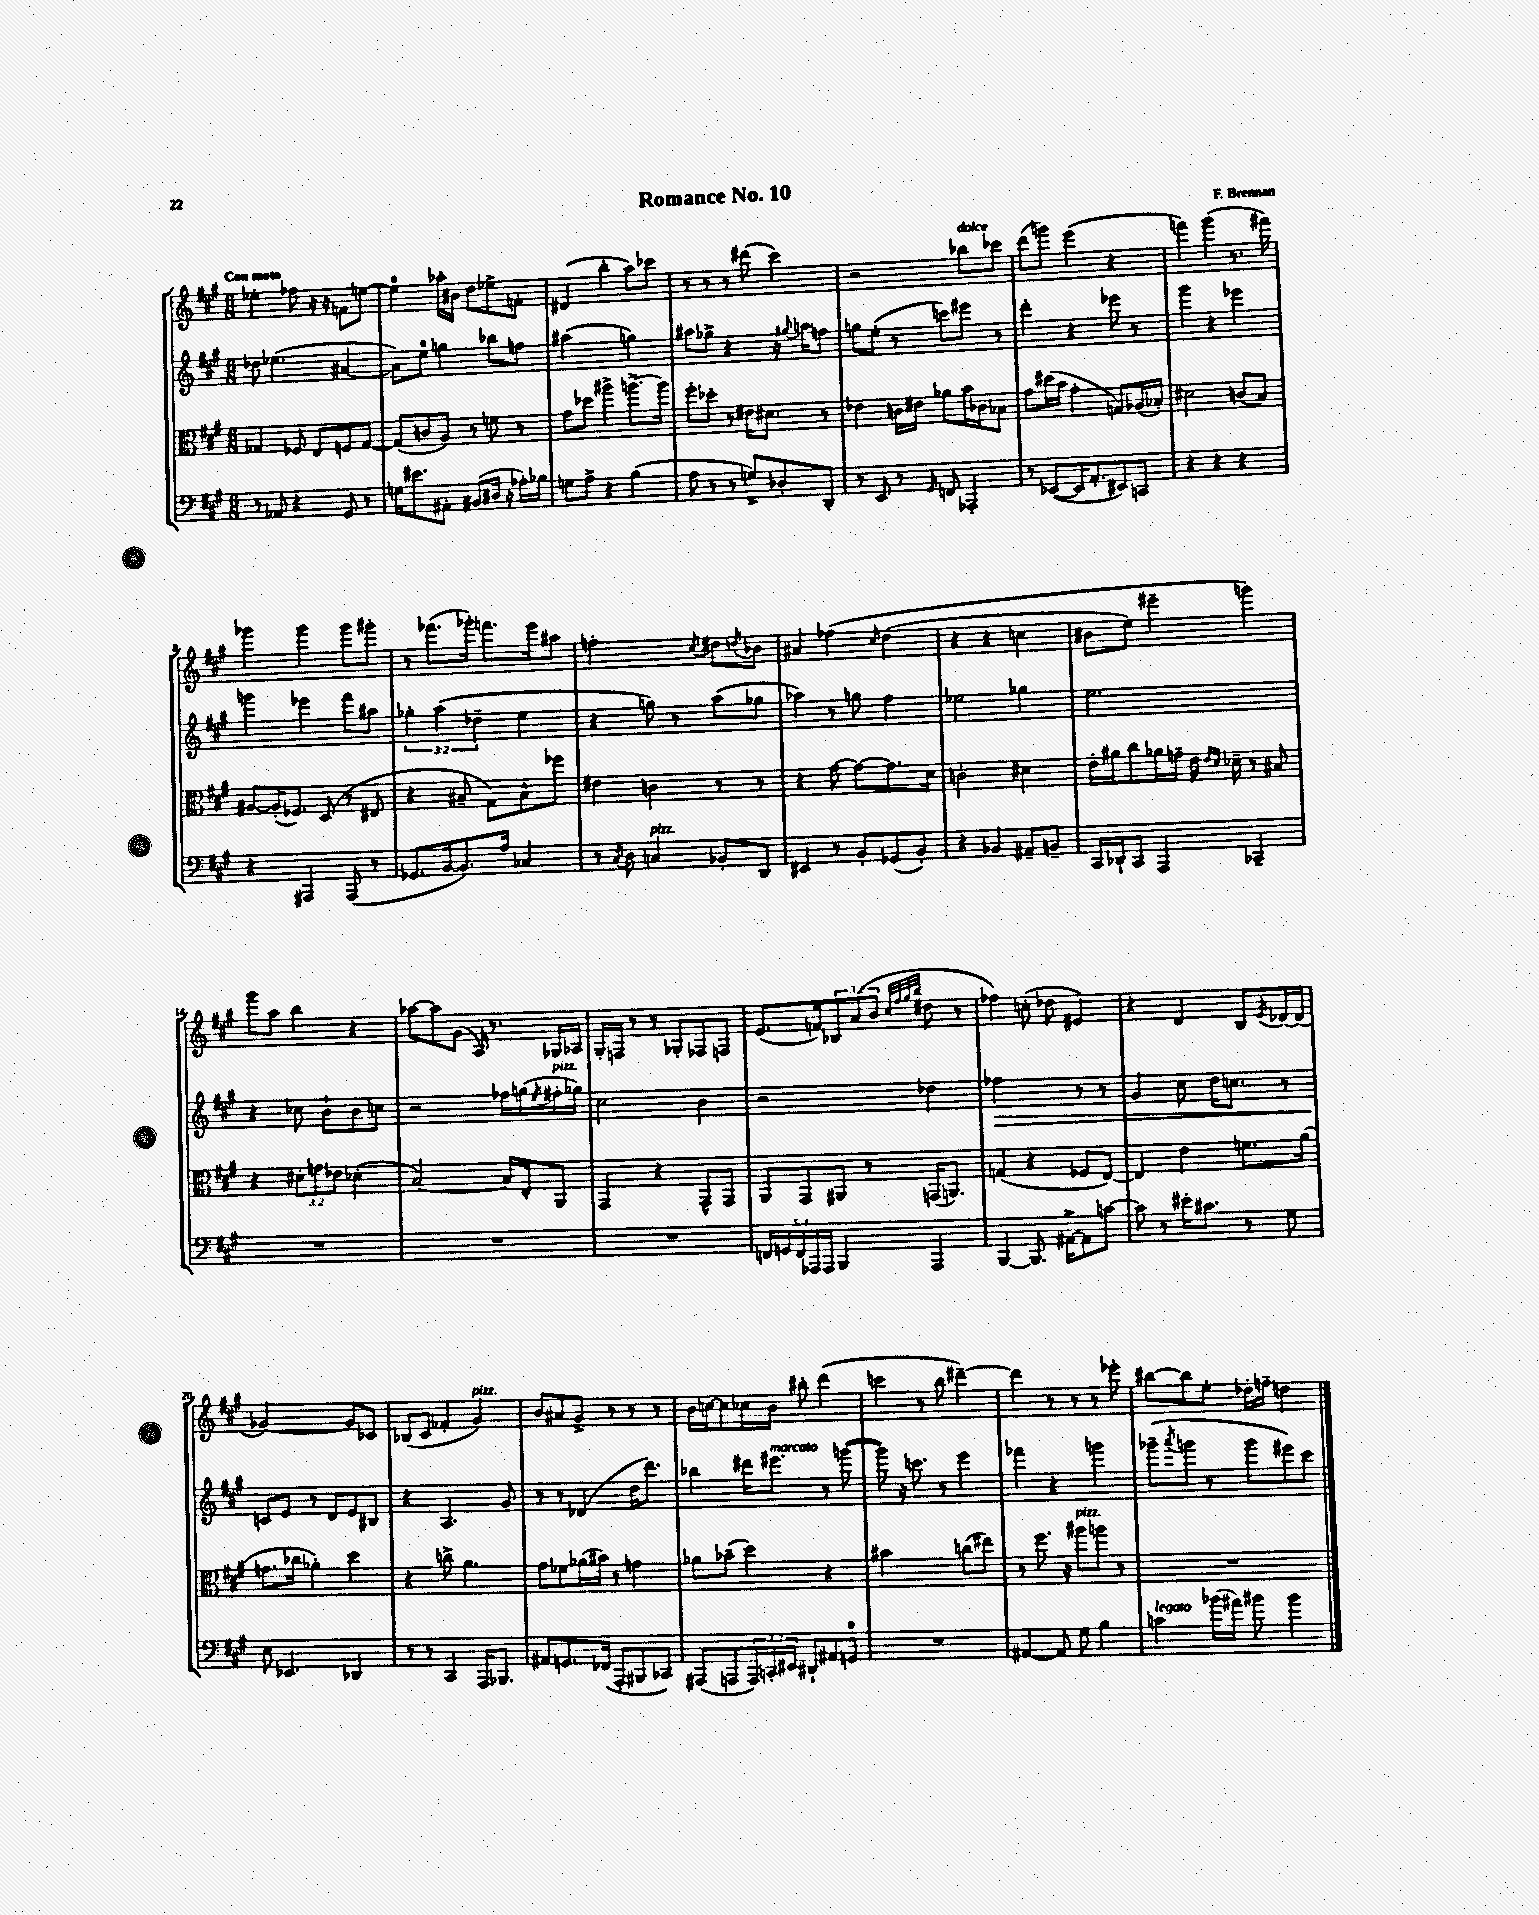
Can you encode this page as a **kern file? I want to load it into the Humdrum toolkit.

**kern	**kern	**kern	**dynam	**kern
*part4	*part3	*part2	*part2	*part1
*staff4	*staff3	*staff2	*staff2	*staff1
*clefF4	*clefC3	*clefG2	*	*clefG2
*k[f#c#g#]	*k[f#c#g#]	*k[f#c#g#]	*	*k[f#c#g#]
*M6/8	*M6/8	*M6/8	*	*M6/8
=1	=1	=1	=1	=1
!	!	!	!	!LO:TX:a:B:t=Con moto
8r	4G-X/	8dd-X\	.	4ee-X'\
8AA-X/	.	(4.ee-X\	.	.
4r	8F-X/	.	.	8ff-X\
.	8E/L	.	.	16r
.	.	.	.	16r
8GG#/	8Fn/	[4a#X/	.	8fn\L
8r	[8G-/J	.	.	[8een\J
=2	=2	=2	=2	=2
16Gn\KL	(8G-/L]	8a#\L])	.	4ee\]
8.e#X\	.	.	.	.
.	8cn/	8ee\J	.	.
8AA#X'\J	8A/J)	4ggn\	.	16aa-X'\LL
.	.	.	.	16b#X\JJ
(8BB#X/L	8r	.	.	8dd\L
16D#X/Jk	8fn\	8bb-X\L	.	8ee-X^\
16r	.	.	.	.
16A-X'\LL)	8r	8ffn\J	.	8fn'\J
16B-X\JJ	.	.	.	.
=3	=3	=3	=3	=3
8Gn\L	8g#\L	(2aa#X\	.	(4d#X/
8A^\J	8dd-X\J	.	.	.
4r	4aa#X^\	.	.	4bb'\
(4B\	[8.aan^\L	4ggn\)	.	8aa\L)
.	.	.	.	8ccc-X\J
.	16aa\Jk]	.	.	.
=4	=4	=4	=4	=4
8A\	8ff#'\L	8aa#X\L	.	8r
8r	8dd-X'\J	8gg-X^\J	.	8r
8r	8r	4r	.	8r
8Gn^/L)	16e#X\KL	.	.	(8ddd#X\
.	8.d#X\J	.	.	.
8D-X'/	.	16r	.	4ccc#\)
.	.	8qqgg#X/	.	.
.	.	16aan\KL	.	.
8DD'/J	8r	8ffn\J	.	.
=5	=5	=5	=5	=5
8r	4e-X\	8ggn\L	.	2r
8EE/	.	(8ee'\J	.	.
8r	16cn\LL	8r	.	.
.	16e#X\JJ	.	.	.
16qqGG#/	.	.	.	.
8FFn/	8a-X\L	8cccn\L)	.	.
!	!	!	!	!LO:TX:a:i:t=dolce
4AAA-X'/	16b\L	8eee#X\J	.	8bb-X\L
.	16c-X\J	.	.	.
.	8B-X\J	8r	.	8ccc-X\J
=6	=6	=6	=6	=6
8r	8g#\L	4ddd'\	.	(8ddd\L
([8EE-X/L	(16dd#X\L	.	.	8gggn\J)
.	16b\JJ	.	.	.
16EE-/K]	4g#'\	4r	.	(4eee\
8.AA'/	.	.	.	.
8EE#X/)	8Gn/L)	8eee-X\	.	4r
8CCn/J	(16A-X/L	8r	.	.
.	16B-X'/JJ)	.	.	.
=7	=7	=7	=7	=7
4r	2d#X\	4ggg#\	.	4fffn\)
4r	.	4r	.	(4ggg#\
4r	(8cn/L	4eee-X\	.	8.r
.	8B/J)	.	.	.
.	.	.	.	16fff#X\)
!!LO:LB:g=z
=8	=8	=8	=8	=8
4r	[8A#X/L	4gggn\	.	4ggg-X\
.	(16A#'/K]	.	.	.
.	8.F-X/J)	.	.	.
4AAA#X/	.	4eee-X\	.	4ggg-\
.	(8D/	.	.	.
(8AAA#/	8r	8fff#\L	.	8ggg-\L
8r	8E#X/	8aa#X\J	.	8ggg#X'\J
=9	=9	=9	=9	=9
8.GG-X/L	4r	6gg-X'\	.	8r
.	.	.	.	(8.fff-X\L
.	.	(6aa\	.	.
[16BB/k	.	.	.	.
8.BB/])	8B#X~/	.	.	.
.	.	.	.	16ggg-X'\Jk)
.	.	6dd-X~\	.	.
.	8G#\L)	.	.	8.fffn\L
16A/Jk	.	.	.	.
4C-X/	8B#^^\	4ee\	.	.
.	.	.	.	16eee\k
.	8ff-X\J	.	.	8aa#X\J
=10	=10	=10	=10	=10
8r	4e#X\	4r	.	2ffn'\
8qC#/	.	.	.	.
8D\	.	.	.	.
!LO:TX:a:i:t=pizz.	!	!	!	!
4Cn/	4cn\	8ggn\)	.	.
.	.	8r	.	.
.	.	.	.	8qcc#/
8BB-X'/L	8r	(8aa\L	.	8dd#X\L
.	.	.	.	8qddn/
8DD/J	8r	8gg-X\J	.	8b-X\J
=11	=11	=11	=11	=11
4EE#X/	4r	4aa-X\)	.	4a#X/
8r	[8g#\	8r	.	(4ff-X\
8BB'/L	8g#\L_	8ggn\	.	.
.	.	.	.	16qqcc#/
(8GG-X/	8.g#\]	4ff#\	.	(4dd\
8BB'/J)	.	.	.	.
.	16d\Jk	.	.	.
=12	=12	=12	=12	=12
4r	2cn'\	2ee-X\	.	4r
4BB-X/	.	.	.	4r
8AA#X~/L	4d#X\	4gg-X\	.	4ccn\
8BBn~/J	.	.	.	.
=13	=13	=13	=13	=13
16CC#/LL	16e'\LL	2.ee\	.	8b#X\L
16DD-X`/J	16a#X\J	.	.	.
8CC#/J	8cc#\	.	.	8ee\J)
4AAA/	16a-X\L	.	.	4eee#X~\
.	16gn~\JJ	.	.	.
.	16e\	.	.	.
.	16qqe/LL	.	.	.
.	16qqd/JJ	.	.	.
.	16d-X~\	.	.	.
4CC-X~/	8r	.	.	4gggn\)
.	8B#X/	.	.	.
!!LO:LB:g=z
=14	=14	=14	=14	=14
2.r	4r	4r	.	8ggg#\L
.	.	.	.	8aa\J
.	12d#X'\L	8cc-X\	.	4bb\
.	12gn\	.	.	.
.	.	8b`\L	.	.
.	12e-X\J	.	.	.
.	(4d-X'\	8b\	.	4r
.	.	8ccn\J	.	.
=15	=15	=15	=15	=15
2.r	[2B/)	2r	.	[8aa-X\L
.	.	.	.	8aa-\]
.	.	.	.	(8g#\J
.	.	.	.	16A/)
.	.	.	.	8.r
.	16B/LL]	16ff-X\LL	.	.
.	16E'/J	(16ggn\	.	.
.	.	8qee/	.	.
!	!	!LO:TX:a:i:t=pizz.	!	!
.	8AA/J	16ff#X'\	.	16G-X/LL
.	.	16gg-X\JJ)	.	16A-X/JJ
=16	=16	=16	=16	=16
2.r	4GG#/	2cc#\	.	16G#'/LL
.	.	.	.	16Fn/JJ
.	.	.	.	8r
.	4r	.	.	8r
.	.	.	.	8G-X'/L
.	8GG#^^/L	4b\	.	8F-X/
.	8GG#/J	.	.	8Fn/J
=17	=17	=17	=17	=17
20FFn/LL	8AA/L	2r	.	(8.e/L
20GGn/	.	.	.	.
20FF/	.	.	.	.
.	8GG#/	.	.	.
20AAA-X/	.	.	.	.
.	.	.	.	16fn/k)
20AAA-/JJ	.	.	.	.
4BBB/	8AA#X/J	.	.	12B-X/
.	.	.	.	(12a/
.	8r	.	.	.
.	.	.	.	12b/J
.	.	.	.	32qqcc#/LLL
.	.	.	.	32qqff#/
.	.	.	.	32qqgg#/
.	.	.	.	32qqbb/JJJ
4AAA-/	(16GGn/KL	4dd-X\	.	8dd#X\
.	8.AAn/J)	.	.	.
.	.	.	.	8r
=18	=18	=18	=18	=18
!	!	!	!LO:HP:b	!
[4BBB/	(4Gn/	2ff-X\	>	4ff-X\)
8.BBB/]	4r	.	.	(8ccn'\
.	.	.	.	8dd-X\
[16AA#X^\KL	.	.	.	.
8AA#\]	8F-X/L	8r	.	4e#X/)
[8cn\J	[8E/J)	8r	.	.
=19	=19	=19	=19	=19
8c\]	4E/]	4g#/	.	4r
8r	.	.	.	.
16e#X'\KL	4e\	8cc#\	.	4d/
8.c#X\J	.	.	.	.
.	.	16dd\KL	.	.
.	.	8.ccn\J	.	.
8r	8.fn\L	.	.	8B/L
.	.	.	.	8qe/
8G#\	.	8r	.	[16d-X/L
.	(16a\Jk	.	.	(16d-/JJ]
!!LO:LB:g=z
=20	=20	=20	=20	=20
8E\	8.gn\L	8cn/L	.	[2g-X/)
4.EE-X/	.	8e/J	]	.
.	16cc-X\Jk	.	.	.
.	4a-X'\)	8r	.	.
.	.	8d/L	.	.
4DD-X/	4dd\	8e/	.	8g-/L]
.	.	8B#X/J	.	8c-X/J
=21	=21	=21	=21	=21
8r	4r	4r	.	(8B-X/L
8r	.	.	.	8c#/J
4CC#/	8ccn^\	4.A/	.	4f-X'/
.	4.a\	.	.	.
!	!	!	!	!LO:TX:a:i:t=pizz.
16AAA/KL	.	.	.	4g#/)
8.BBB-X/J	.	.	.	.
.	.	8g#/	.	.
=22	=22	=22	=22	=22
8AA#X/L	8g#\L	8r	.	8b/L
8.GGn/	8f-X\	8r	.	8a#X/
.	(16a-X\L	(4d-X/	.	8g#^/J
(16FF-X/Jk	16b#X\JJ)	.	.	.
8AAA'/L	8r	.	.	8r
8BBB#X/	4gn\	16dd\KL	.	8r
.	.	8.ddd\J)	.	.
8CC-X/J)	.	.	.	8r
=23	=23	=23	=23	=23
(8AAA#X/L	8a-X\L	4bb-X\	.	16b\LL
.	.	.	.	[16ccn\J
8AAAn/	(8b-X~\J	.	.	8cc\]
24AAA/L)	4dd\)	16ddd#X\KL	.	16cc-X\L
24CCn'/	.	.	.	.
!	!	!LO:TX:a:i:t=marcato	!	!
.	.	8.eee#X\J	.	16b\JJ
24EE#X/JJ	.	.	.	.
8DD#X`/L	.	.	.	8bb#X'\
8AA#X/	4r	8r	.	(4ddd\
8GGn/J	.	([8gggn\	.	.
=24	=24	=24	=24	=24
2.r	2b#X\	8ggg\])	.	4cccn\
.	.	16r	.	.
.	.	8.cccn\	.	.
.	.	.	.	8r
.	.	8r	.	8bb\
.	(8ccn\L	4eee\	.	[4ddd#X~\)
.	8ee#X\J)	.	.	.
=25	=25	=25	=25	=25
[4AA#X/	8r	4fff-X\	.	4ddd#\]
.	8.ff#\	.	.	.
8AA#/]	.	4r	.	8r
.	16r	.	.	.
!	!LO:TX:a:i:t=pizz.	!	!	!
8G#\	8aa#X\L	.	.	8r
4B\	8aan\J	4gggn\	.	8r
.	8r	.	.	8eee-X'\
=26	=26	=26	=26	=26
!LO:TX:a:i:t=legato	!	!	!	!
4cn\	2.r	(8ggg-X~\L	.	[8bb#X\L
.	.	8qaaa/	.	.
.	.	8gggn\J	.	8bb#\]
(16b-X\LL	.	8r	.	8ee'\J
16a#X\JJ)	.	.	.	.
8b#X\	.	8ggg\L	.	16dd-X'\LL
.	.	.	.	16ffn~\JJ
4b#\	.	8eee#X\)	.	4ddn\
.	.	8ccc#\J	.	.
==	==	==	==	==
*-	*-	*-	*-	*-
